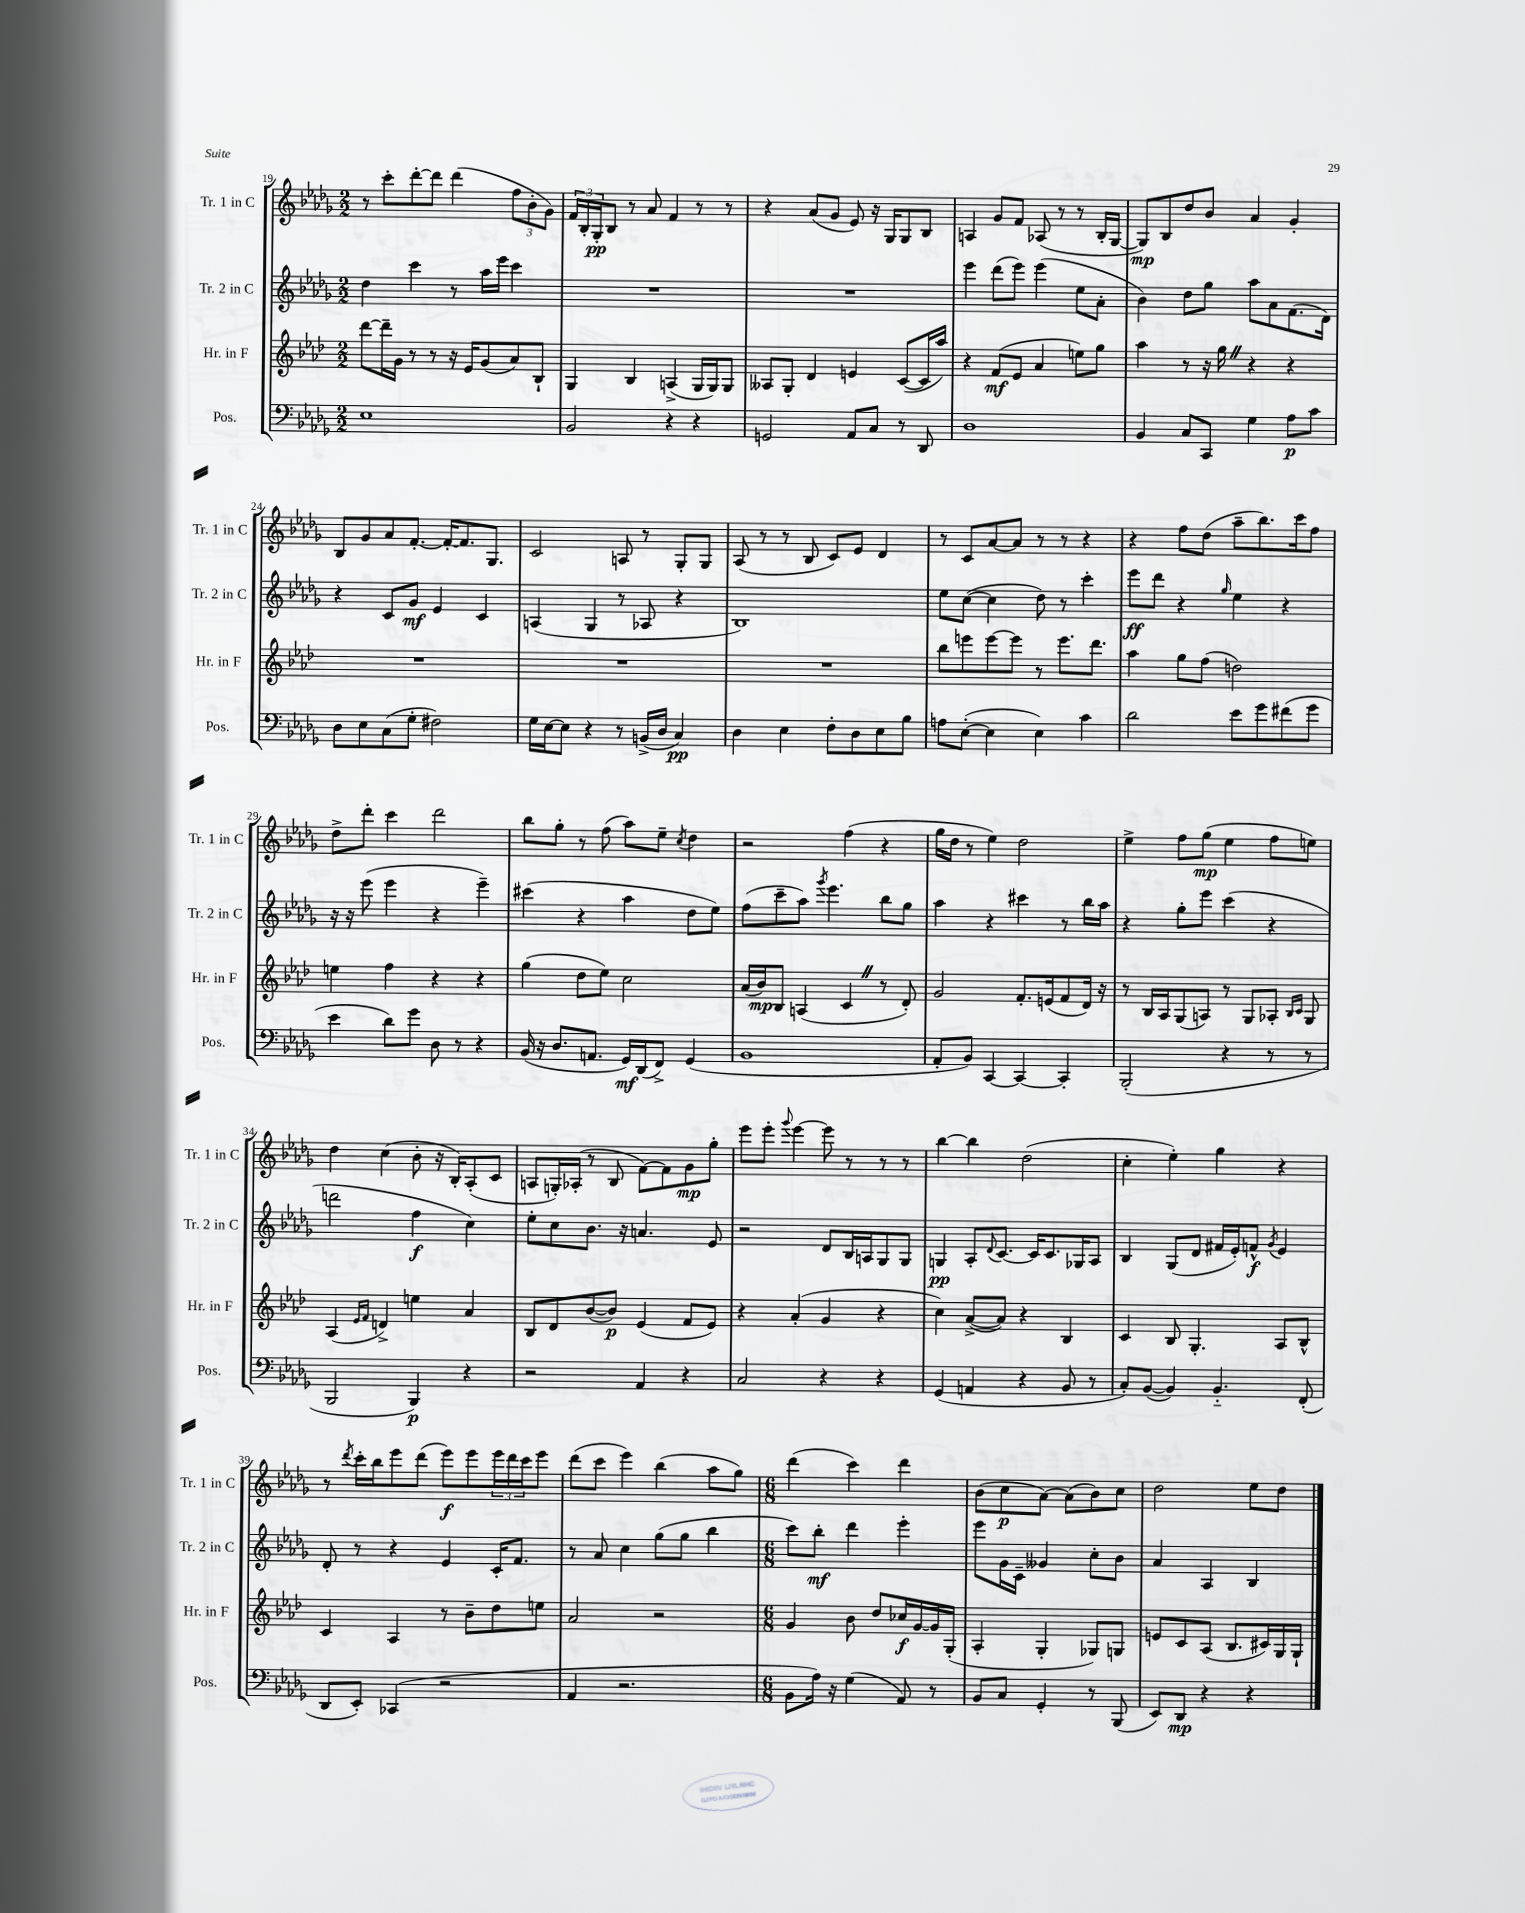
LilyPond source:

<<
\new StaffGroup <<
\new Staff = "s0" \with { instrumentName = "Tr. 1 in C" shortInstrumentName = "Tr. 1 in C" } {
    \clef treble \key des \major \numericTimeSignature \time 2/2
    r8 c'''8-. des'''8~-. des'''8 des'''4( \tuplet 3/2 { f''8 bes'8-. ges'8) } |
    \tuplet 3/2 { f'16 bes16-. ges16-.\pp } bes8 r8 aes'8 f'4 r8 r8 |
    r4 aes'8( ges'8 ees'8) r16 ges16 ges8 bes8 |
    a4 ges'8 f'8 aes8( r8 r8 bes16-. ges16~ |
    ges8\mp) bes8 des''8 bes'8 aes'4 ges'4-. |
    bes8 ges'8 aes'8 f'8.~-. f'16~-. f'8. ges8. |
    c'2 a8 r8 ges8-. ges8 |
    aes8( r8 r8 bes8 c'8) ees'8 des'4 |
    r8 c'8 aes'8~ aes'8 r8 r8 r4 |
    r4 f''8 des''8( aes''8-- bes''8.) c'''16 f''8 |
    des''8-> des'''8-. c'''4 des'''2 |
    bes''8 ges''8-. r8 f''8( aes''8) ees''8-- \acciaccatura { c''8 } des''4 |
    r2 f''4( r4 |
    ges''16 des''16 r8 ees''4) des''2 |
    ees''4-> f''8 ges''8\mp( ees''4 f''8 e''8) |
    des''4 c''4( bes'8-. r16 bes16-.) aes8-.( c'8 |
    a8 g16-.) aes16-.( r8 bes8 f'8~) f'8 ges'8\mp ges''8-. |
    ees'''8 ees'''8-. \appoggiatura { ges'''8 } ees'''4~ ees'''8 r8 r8 r8 |
    bes''4~ bes''4 des''2( |
    c''4-. ees''4-.) ges''4 r4 |
    r8 \acciaccatura { des'''8 } c'''16-. bes''16 ees'''8 des'''8( ees'''8\f) ees'''8 \tuplet 3/2 { ees'''16 des'''16 c'''16 } ees'''8 |
    des'''8( c'''8 ees'''4) bes''4( aes''8 ges''8) |
    \numericTimeSignature \time 6/8 des'''4( c'''4) des'''4 |
    bes'8( c''8\p aes'8~) aes'8( bes'8) c''8 |
    des''2 ees''8 des''8 \bar "|." |
}
\new Staff = "s1" \with { instrumentName = "Tr. 2 in C" shortInstrumentName = "Tr. 2 in C" } {
    \clef treble \key des \major \numericTimeSignature \time 2/2
    des''4 c'''4 r8 aes''16 ees'''16 c'''4 |
    R1 |
    R1 |
    ees'''4 des'''8( ees'''8) ees'''4( ees''8 aes'8-. |
    bes'4) des''8 ges''8 aes''8 aes'8 f'8.( des'16) |
    r4 c'8 ges'8\mf ees'4 c'4 |
    a4( ges4 r8 aes8 r4 |
    bes1) |
    ees''8 c''8~( c''4 des''8) r8 c'''4-. |
    ees'''8\ff des'''8 r4 \grace { ges''16 } ees''4 r4 |
    r16 r16 ees'''8( ees'''4 r4 ees'''4--) |
    cis'''4( r4 aes''4 des''8 ees''8) |
    f''8( c'''8-- aes''8) \acciaccatura { ges'''8 } ees'''4. bes''8 ges''8 |
    aes''4 r4 cis'''4 r8 bes''16 aes''16 |
    r4 ges''8-. ees'''8 c'''4( r4 |
    d'''2 f''4\f c''4) |
    ees''8-. c''8 bes'8. r16 a'4. ees'8 |
    r2 des'8 bes16 a16 ges8 ges8 |
    g4\pp aes8-. \appoggiatura { des'8 } c'8.~ c'16 c'8. ges16 aes8 |
    bes4 ges8( des'8 fis'16 ees'16-.) f'8-^\f \acciaccatura { ges'8 } ees'4 |
    des'8-. r8 r4 ees'4 c'16-. f'8. |
    r8 aes'8 c''4 ges''8( ges''8 bes''4 |
    \numericTimeSignature \time 6/8 c'''8) bes''8-.\mf des'''4 ees'''4-. |
    ees'''8 ges'16 c'16-- geses'4 c''8-. bes'8 |
    aes'4 aes4 bes4 \bar "|." |
}
\new Staff = "s2" \with { instrumentName = "Hr. in F" shortInstrumentName = "Hr. in F" } {
    \clef treble \key aes \major \numericTimeSignature \time 2/2
    des'''8~ des'''16-- g'16 r8 r8 r16 ees'16 g'8( aes'8) bes8-! |
    g4 bes4 a4->( g16 g16) g8 |
    aeses8 g8-. des'4 e'4 c'8~( c'16 aes''16) |
    r4 f'8\mf( ees'8 aes'4 e''8) g''8 |
    aes''4 r8 r16 g''16 \once \override BreathingSign.text = \markup { \musicglyph "scripts.caesura.straight" } \breathe r4 r4 |
    R1 |
    R1 |
    R1 |
    bes''8 e'''8 e'''8~ e'''8 r8 e'''8. des'''8. |
    aes''4 g''8 f''8( d''2) |
    e''4 f''4 r4 r4 |
    g''4( des''8 ees''8) c''2 |
    aes'16( bes'16\mp) bes8 a4( c'4 \once \override BreathingSign.text = \markup { \musicglyph "scripts.caesura.straight" } \breathe r8 des'8-.) |
    g'2 f'8.-. e'16( f'8 des'16) r16 |
    r8 bes16 aes16 g8( a8) r8 g8 aes8-. \grace { bes16 c'16 } g8 |
    aes4( \grace { ees'16 f'16 } d'4->) e''4 aes'4 |
    bes8 des'8 bes'8~( bes'8\p) ees'4( f'8 ees'8) |
    r4 aes'4-.( g'4 r4 |
    c''4) aes'8~->( aes'8) r4 bes4 |
    c'4 bes8 g4.-. aes8 bes8-^ |
    c'4 aes4 r8 bes'8-- des''8 e''8 |
    aes'2 r2 |
    \numericTimeSignature \time 6/8 g'4 bes'8 des''8 ces''16\f g'16~ g'16 g16-.( |
    aes4-. g4-. ges8) g8 |
    e'8 c'8 aes8( bes8. cis'16) g16 g16-! \bar "|." |
}
\new Staff = "s3" \with { instrumentName = "Pos." shortInstrumentName = "Pos." } {
    \clef bass \key des \major \numericTimeSignature \time 2/2
    ees1 |
    bes,2 r4 r4 |
    g,2 aes,8 c8 r8 des,8 |
    des1 |
    bes,4 c8 c,8 ges4 aes8\p c'8 |
    des8 ees8 c8( ges8-. fis2) |
    ges16 ees16~ ees8 r4 r8 b,16->( des16 c4\pp) |
    des4 ees4 f8-. des8 ees8 bes8 |
    a8 ees8~-.( ees4 ees4) c'4 |
    des'2 ees'8 ges'8 fis'8( ges'8 |
    ees'4 des'8) ges'8 des8 r8 r4 |
    bes,16( r16 des8. a,8. ges,16\mf) des,16( f,8->) ges,4( |
    bes,1 |
    aes,8-. bes,8) c,4~ c,4~ c,4-. |
    bes,,2-.( r4 r8 r8 |
    bes,,2 bes,,4\p) r4 |
    r2 aes,4 r4 |
    c2 r4 r4 |
    ges,4( a,4 r4 bes,8 r8 |
    c8-.) bes,8~( bes,4) bes,4.-_ f,8-.( |
    des,8 ees,8-.) ces,4( r2 |
    aes,4 r2. |
    \numericTimeSignature \time 6/8 bes,8 aes16) r16 ges4( aes,8) r8 |
    bes,8 c8 ges,4-. r8 bes,,8( |
    ees,8) des,8\mp r4 r4 \bar "|." |
}
>>
>>
\layout { \context { \Score currentBarNumber = #19 } }
